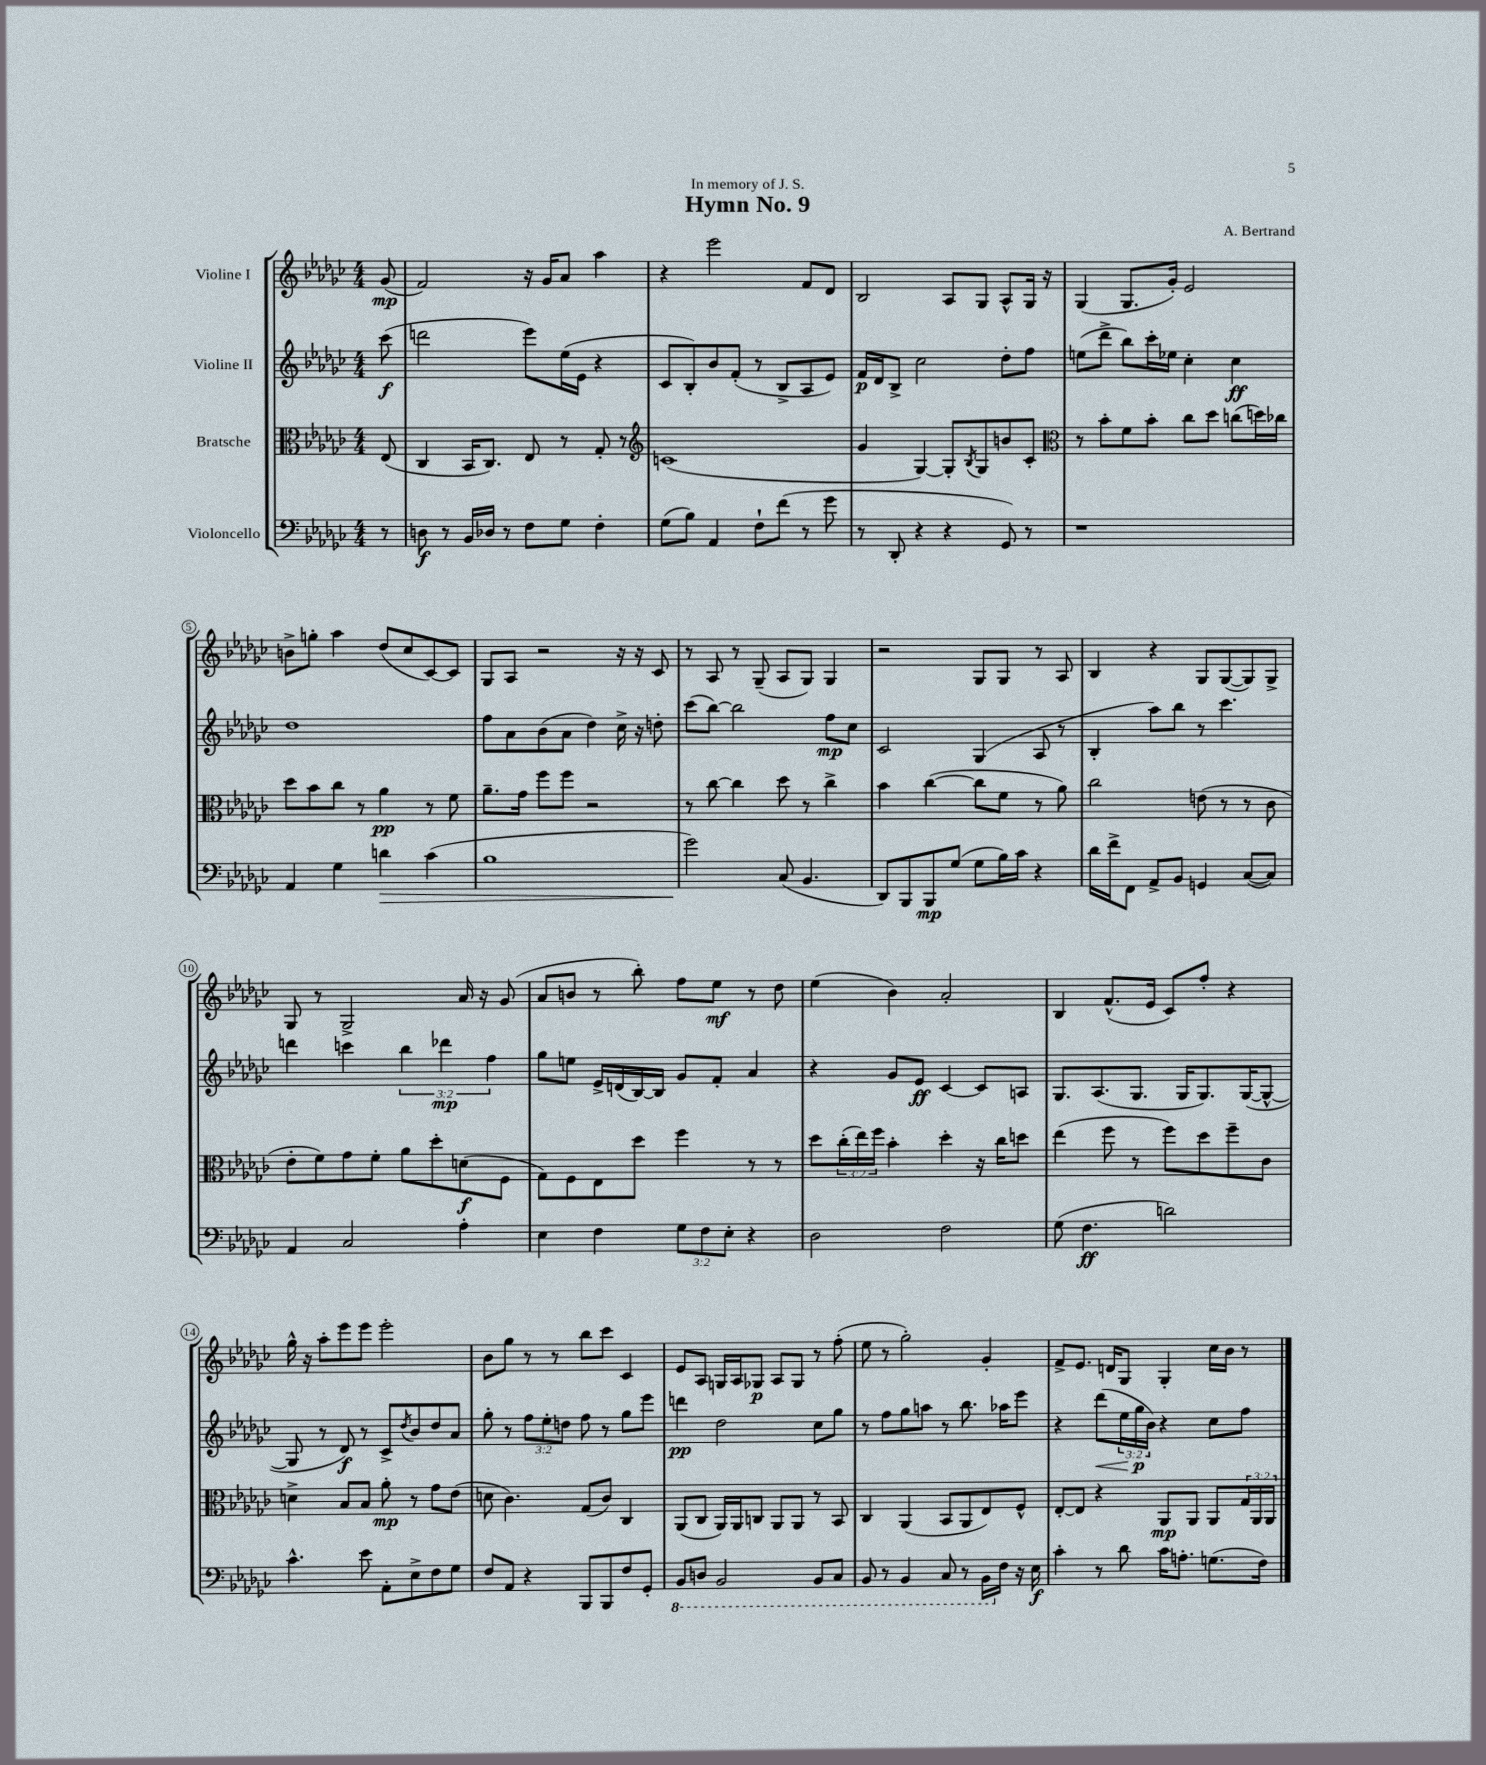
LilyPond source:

\header { title = "Hymn No. 9" composer = "A. Bertrand" dedication = "In memory of J. S." }
<<
\new StaffGroup <<
\new Staff = "s0" \with { instrumentName = "Violine I" } {
    \clef treble \key ges \major \numericTimeSignature \time 4/4 \partial 8
    ges'8\mp( |
    f'2) r16 ges'16 aes'8 aes''4 |
    r4 ees'''2 f'8 des'8 |
    bes2 aes8 ges8 aes8-^ ges16 r16 |
    ges4( ges8. ges'16-.) ees'2 |
    b'8-> g''8-. aes''4 des''8( ces''8 ces'8~) ces'8 |
    ges8 aes8 r2 r16 r16 ces'8 |
    r8 aes8 r8 ges8--( aes8 ges8) ges4 |
    r2 ges8 ges8 r8 aes8 |
    bes4 r4 ges8 ges8~( ges8) ges8-> |
    ges8 r8 ges2-> aes'16 r16 ges'8( |
    aes'8 b'8 r8 bes''8-.) f''8 ees''8\mf r8 des''8 |
    ees''4( bes'4) aes'2-. |
    bes4 f'8.-^( ees'16 ces'8) f''8-. r4 |
    ges''16-^ r16 aes''8-. ees'''8 ees'''8 ees'''2-. |
    bes'8 ges''8 r8 r8 bes''8 ces'''8 ces'4 |
    ees'8 aes8 g16 aes16 ges8\p aes8 ges8 r8 f''8-.( |
    ees''8 r8 ges''2-.) ges'4-. |
    f'8-> ees'8. d'16 ges8 ges4-. ces''16 bes'16 r8 \bar "|." |
}
\new Staff = "s1" \with { instrumentName = "Violine II" } {
    \clef treble \key ges \major \numericTimeSignature \time 4/4 \override Staff.TupletNumber.text = #tuplet-number::calc-fraction-text \partial 8
    ces'''8\f( |
    d'''2 ees'''8) ees''16( ees'16 r4 |
    ces'8 bes8-.) bes'8 f'8-.( r8 bes8-> aes8 ees'8) |
    f'16\p des'16 bes8-> ces''2 des''8-. f''8 |
    e''8( des'''8-> bes''8) ces'''16-. ees''16 ces''4-. ces''4\ff |
    des''1 |
    f''8 aes'8 bes'8( aes'8 des''4) ces''16-> r16 d''8-. |
    ces'''8( bes''8~) bes''2 f''8\mp ces''8 |
    ces'2 ges4( aes8 r8 |
    bes4-. aes''8) bes''8 r8 ces'''4. |
    d'''4 c'''4 \tuplet 3/2 { bes''4 des'''4\mp f''4 } |
    ges''8 e''8 ees'16-> d'16( bes16~) bes16 ges'8 f'8-. aes'4 |
    r4 ges'8 ees'8\ff ces'4~ ces'8 a8 |
    ges8. aes8.( ges8. ges16 ges8.) ges16~( ges8~-^ |
    ges8 r8 des'8\f) r8 ces'8-> \acciaccatura { des''8 } bes'8 des''8 aes'8 |
    ges''8-. r8 \tuplet 3/2 { f''8 ees''8-. d''8 } f''8 r8 ges''8 ees'''8 |
    d'''4\pp des''2 ces''8 ges''8 |
    r8 f''8 ges''8 a''8 r8 bes''8. aes''16 ees'''8 |
    r4 des'''8\<( \tuplet 3/2 { ees''16 ges''16\p\! bes'16) } r4 ces''8 f''8 \bar "|." |
}
\new Staff = "s2" \with { instrumentName = "Bratsche" } {
    \clef alto \key ges \major \numericTimeSignature \time 4/4 \override Staff.TupletNumber.text = #tuplet-number::calc-fraction-text \partial 8
    ees8( |
    ces4 bes,16 ces8.) ees8 r8 ges8-. r8 |
    \clef treble c'1( |
    ges'4 ges4~) ges8-. \acciaccatura { bes8 } ges8 b'8 ces'8-. |
    \clef alto r8 bes'8-. f'8 bes'8-. ces''8 des''8 c''8( d''16) ces''16 |
    des''8 bes'8 ces''8 r8 aes'4\pp r8 f'8 |
    aes'8.-- ges'16 f''8 f''8 r2 |
    r8 ces''8~ ces''4 des''8 r8 ces''4-> |
    bes'4 ces''4~( ces''8 f'8 r8 aes'8) |
    ces''2 e'8( r8 r8 ces'8 |
    ees'8-. f'8) ges'8 f'8-. aes'8 des''8-. d'8\f( f8 |
    ges8) f8 ees8 des''8 f''4 r8 r8 |
    des''8 \tuplet 3/2 { ces''16-.( ees''16) f''16 } bes'4-. des''4-. r16 ces''16 d''8 |
    ees''4( f''8 r8 f''8) des''8 f''8-- ces'8 |
    d'4-> bes8 bes8 aes'8-.\mp r8 ges'8 ees'8( |
    d'8 ces'4.) ges8( ces'8) ces4 |
    aes,8( ces8 aes,16) aes,16 c8 aes,8 aes,8 r8 bes,8 |
    ces4 aes,4( bes,8 aes,8 ees8) f8-^ |
    ees8~-. ees8 r4 aes,8\mp aes,8 aes,8 \tuplet 3/2 { ges16 aes,16 aes,16 } \bar "|." |
}
\new Staff = "s3" \with { instrumentName = "Violoncello" } {
    \clef bass \key ges \major \numericTimeSignature \time 4/4 \override Staff.TupletNumber.text = #tuplet-number::calc-fraction-text \partial 8
    r8 |
    d8\f r8 bes,16 des16 r8 f8 ges8 f4-. |
    ges8( bes8) aes,4 f8-! f'8( r8 ges'8 |
    r8 des,8-. r4 r4 ges,8) r8 |
    r1 |
    aes,4 ges4 d'4\> ces'4( |
    bes1 |
    ges'2\!) ces8( bes,4. |
    des,8) bes,,8 bes,,8\mp ges8( ges8 bes16) ces'16 r4 |
    des'16 f'16-> f,8 aes,8-> bes,8 g,4 ces8~( ces8) |
    aes,4 ces2 aes4-. |
    ees4 f4 \tuplet 3/2 { ges8 f8 ees8-. } r4 |
    des2 f2 |
    ges8( f4.\ff d'2) |
    ces'4.-^ ees'8 aes,8-. ees8-> f8 ges8 |
    f8 aes,8 r4 bes,,8 bes,,8 f8 ges,8-. |
    \ottava #-1 bes,,8 d,8 bes,,2 bes,,8 ces,8 |
    bes,,8 r8 bes,,4 ces,8 r8 bes,,16 \ottava #0 f16 r16 ees16\f |
    ces'4-. r8 des'8 ces'16 a8.-. g8.( f16) \bar "|." |
}
>>
>>
\layout { \context { \Score \override BarNumber.stencil = #(make-stencil-circler 0.1 0.3 ly:text-interface::print) } }
